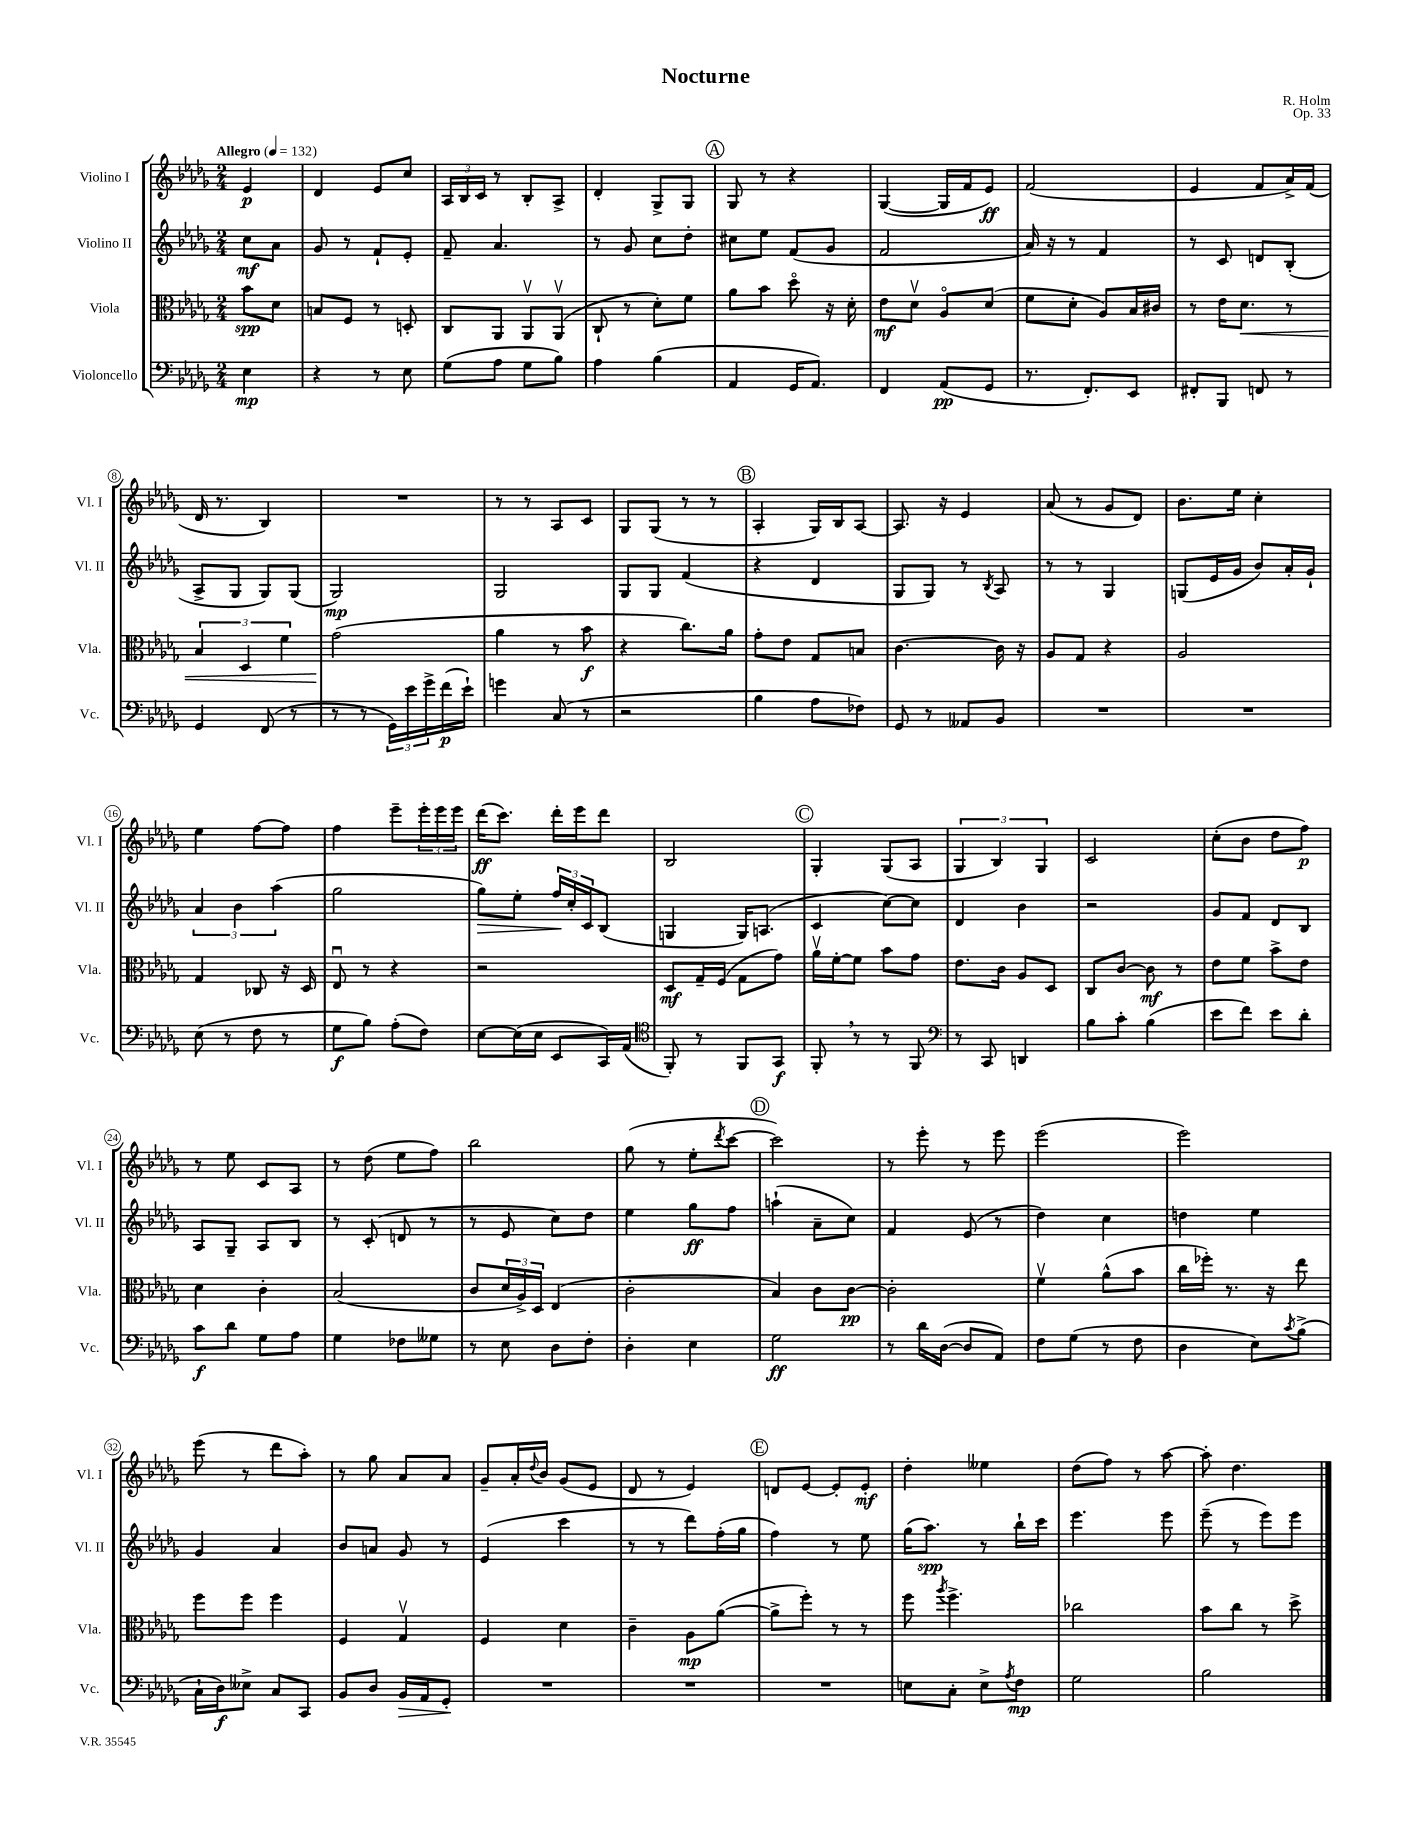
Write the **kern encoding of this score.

**kern	**dynam	**kern	**dynam	**kern	**dynam	**kern	**dynam
*part4	*part4	*part3	*part3	*part2	*part2	*part1	*part1
*staff4	*staff4	*staff3	*staff3	*staff2	*staff2	*staff1	*staff1
*I"Violoncello	*	*I"Viola	*	*I"Violino II	*	*I"Violino I	*
*I'Vc.	*	*I'Vla.	*	*I'Vl. II	*	*I'Vl. I	*
*clefF4	*	*clefC3	*	*clefG2	*	*clefG2	*
*k[b-e-a-d-g-]	*	*k[b-e-a-d-g-]	*	*k[b-e-a-d-g-]	*	*k[b-e-a-d-g-]	*
*M2/4	*	*M2/4	*	*M2/4	*	*M2/4	*
*MM132	*	*MM132	*	*MM132	*	*MM132	*
=	=	=	=	=	=	=	=
!	!	!	!	!	!	!LO:TX:a:B:t=Allegro	!
4E-\	mp	8b-\L	spp	8cc\L	mf	4e-/	p
.	.	8d-\J	.	8a-\J	.	.	.
=1	=1	=1	=1	=1	=1	=1	=1
4r	.	8Bn/L	.	8g-/	.	4d-/	.
.	.	8F/J	.	8r	.	.	.
8r	.	8r	.	8f`/L	.	8e-/L	.
8E-\	.	8Dn'/	.	8e-'/J	.	8cc/J	.
=2	=2	=2	=2	=2	=2	=2	=2
(8G-\L	.	8C/L	.	8f~/	.	24A-/LL	.
.	.	.	.	.	.	24B-/	.
.	.	.	.	.	.	24c/JJ	.
8A-\J	.	8AA-/J	.	4.a-/	.	8r	.
8G-\L	.	8AA-v/L	.	.	.	8B-'/L	.
8B-\J)	.	(8AA-v/J	.	.	.	8A-^/J	.
=3	=3	=3	=3	=3	=3	=3	=3
4A-\	.	8C`/	.	8r	.	4d-'/	.
.	.	8r	.	8g-/	.	.	.
(4B-\	.	8d-'\L)	.	8cc\L	.	8G-^/L	.
.	.	8f\J	.	8dd-'\J	.	8G-/J	.
!!LO:REH:place=s1:t=A
=4	=4	=4	=4	=4	=4	=4	=4
4AA-/	.	8a-\L	.	8cc#X\L	.	8G-/	.
.	.	8b-\J	.	8ee-\J	.	8r	.
16GG-/KL	.	8dd-\	.	(8f/L	.	4r	.
8.AA-/J)	.	.	.	.	.	.	.
.	.	16r	.	8g-/J	.	.	.
.	.	16d-'\	.	.	.	.	.
=5	=5	=5	=5	=5	=5	=5	=5
4FF/	.	8e-\L	mf	2f/	.	([4G-/	.
.	.	8d-v\J	.	.	.	.	.
(8AA-/L	pp	8A-/L	.	.	.	16G-/LL]	.
.	.	.	.	.	.	16f/J	.
8GG-/J	.	(8d-/J	.	.	.	8e-/J)	ff
=6	=6	=6	=6	=6	=6	=6	=6
8.r	.	8f\L	.	16a-/)	.	(2f/	.
.	.	.	.	16r	.	.	.
.	.	8d-'\J	.	8r	.	.	.
8.FF'/L)	.	.	.	.	.	.	.
.	.	8A-/L)	.	4f/	.	.	.
8EE-/J	.	16B-/L	.	.	.	.	.
.	.	16c#X/JJ	.	.	.	.	.
=7	=7	=7	=7	=7	=7	=7	=7
8FF#X'/L	.	8r	.	8r	.	4e-/	.
8BBB-/J	.	16e-\KL	.	8c/	.	.	.
!	!	!	!LO:HP:b	!	!	!	!
.	.	8.d-\J	<	.	.	.	.
8FFn/	.	.	.	8dn/L	.	8f/L	.
8r	.	8r	.	(8B-'/J	.	16a-^/L)	.
.	.	.	.	.	.	(16f/JJ	.
!!LO:LB:g=z
=8	=8	=8	=8	=8	=8	=8	=8
4GG-/	.	6B-/	.	8A-^/L	.	16d-/	.
.	.	.	.	.	.	8.r	.
.	.	.	.	8G-/J	.	.	.
.	.	6D-/	.	.	.	.	.
(8FF/	.	.	.	8G-/L)	.	4B-/)	.
.	.	6f\	.	.	.	.	.
8r	.	.	.	(8G-/J	.	.	.
=9	=9	=9	=9	=9	=9	=9	=9
8r	.	(2g-\	.	2G-/)	mp	2r	.
8r	.	.	.	.	.	.	.
24GG-\LL)	.	.	.	.	.	.	.
24e-\	.	.	.	.	.	.	.
24g-^\	.	.	.	.	.	.	.
(16f\	p	.	.	.	.	.	.
16e-`\JJ)	.	.	.	.	.	.	.
.	.	.	[	.	.	.	.
=10	=10	=10	=10	=10	=10	=10	=10
4gn\	.	4a-\	.	2G-/	.	8r	.
.	.	.	.	.	.	8r	.
(8C/	.	8r	.	.	.	8A-/L	.
8r	.	8b-\	f	.	.	8c/J	.
=11	=11	=11	=11	=11	=11	=11	=11
2r	.	4r	.	8G-/L	.	8G-/L	.
.	.	.	.	8G-/J	.	(8G-/J	.
.	.	8.cc\L)	.	(4f/	.	8r	.
.	.	.	.	.	.	8r	.
.	.	16a-\Jk	.	.	.	.	.
!!LO:REH:place=s1:t=B
=12	=12	=12	=12	=12	=12	=12	=12
4B-\	.	8g-'\L	.	4r	.	4A-'/	.
.	.	8e-\J	.	.	.	.	.
8A-\L	.	8G-/L	.	4d-/	.	16G-/LL)	.
.	.	.	.	.	.	16B-/J	.
8F-X\J)	.	8Bn/J	.	.	.	[8A-/J	.
=13	=13	=13	=13	=13	=13	=13	=13
8GG-/	.	[4.c\	.	8G-/L	.	8.A-/]	.
8r	.	.	.	8G-/J)	.	.	.
.	.	.	.	.	.	16r	.
8AA--X/L	.	.	.	8r	.	4e-/	.
.	.	.	.	8qB-/	.	.	.
8BB-/J	.	16c\]	.	8A-/	.	.	.
.	.	16r	.	.	.	.	.
=14	=14	=14	=14	=14	=14	=14	=14
2r	.	8A-/L	.	8r	.	(8a-/	.
.	.	8G-/J	.	8r	.	8r	.
.	.	4r	.	4G-/	.	8g-/L	.
.	.	.	.	.	.	8d-/J)	.
=15	=15	=15	=15	=15	=15	=15	=15
2r	.	2A-/	.	(8Gn/L	.	8.b-\L	.
.	.	.	.	16e-/L	.	.	.
.	.	.	.	16g-/JJ	.	16ee-\Jk	.
.	.	.	.	8b-/L)	.	4cc'\	.
.	.	.	.	16a-'/L	.	.	.
.	.	.	.	16g-`/JJ	.	.	.
!!LO:LB:g=z
=16	=16	=16	=16	=16	=16	=16	=16
(8E-\	.	4G-/	.	6a-/	.	4ee-\	.
8r	.	.	.	.	.	.	.
.	.	.	.	6b-\	.	.	.
8F\	.	8C-X/	.	.	.	[8ff\L	.
.	.	.	.	(6aa-\	.	.	.
8r	.	16r	.	.	.	8ff\J]	.
.	.	16D-/	.	.	.	.	.
=17	=17	=17	=17	=17	=17	=17	=17
8G-\L	f	8E-u/	.	2gg-\	.	4ff\	.
8B-\J)	.	8r	.	.	.	.	.
(8A-'\L	.	4r	.	.	.	8eee-~\L	.
8F\J)	.	.	.	.	.	24eee-'\L	.
.	.	.	.	.	.	24eee-\	.
.	.	.	.	.	.	24eee-\JJ	.
=18	=18	=18	=18	=18	=18	=18	=18
!	!	!	!	!	!LO:HP:b	!	!
[8E-\L	.	2r	.	8gg-\L)	>	(16ddd-\KL	ff
.	.	.	.	.	.	8.ccc\J)	.
(16E-\L]	.	.	.	8ee-'\J	.	.	.
16E-\JJ	.	.	.	.	.	.	.
8EE-/L	.	.	.	24ff/LL	.	16ddd-'\LL	.
.	.	.	.	24cc'/	]	.	.
.	.	.	.	.	.	16eee-\J	.
.	.	.	.	24c/J	.	.	.
16CC/L)	.	.	.	(8B-/J	.	8ddd-\J	.
(16AA-/JJ	.	.	.	.	.	.	.
=19	=19	=19	=19	=19	=19	=19	=19
*clefC4	*	*	*	*	*	*	*
8FF'/)	.	8D-/L	mf	4Gn/	.	2B-/	.
8r	.	16G-~/L	.	.	.	.	.
.	.	(16F/JJ	.	.	.	.	.
8FF/L	.	8G-\L	.	16G/KL)	.	.	.
.	.	.	.	(8.An/J	.	.	.
8GG-/J	f	8g-\J)	.	.	.	.	.
!!LO:REH:place=s1:t=C
=20	=20	=20	=20	=20	=20	=20	=20
8FF',/	.	16a-v\LL	.	4c/	.	4G-'/	.
.	.	[16f'\J	.	.	.	.	.
8r	.	8f\J]	.	.	.	.	.
8r	.	8b-\L	.	[8cc\L)	.	(8G-/L	.
8FF/	.	8g-\J	.	8cc\J]	.	8A-/J	.
=21	=21	=21	=21	=21	=21	=21	=21
*clefF4	*	*	*	*	*	*	*
8r	.	8.e-\L	.	4d-/	.	6G-/	.
8CC/	.	.	.	.	.	.	.
.	.	.	.	.	.	6B-/)	.
.	.	16c\Jk	.	.	.	.	.
4DDn/	.	8A-/L	.	4b-\	.	.	.
.	.	.	.	.	.	6G-/	.
.	.	8D-/J	.	.	.	.	.
=22	=22	=22	=22	=22	=22	=22	=22
8B-\L	.	8C/L	.	2r	.	2c/	.
8c'\J	.	[8c/J	.	.	.	.	.
(4B-\	.	8c\]	mf	.	.	.	.
.	.	8r	.	.	.	.	.
=23	=23	=23	=23	=23	=23	=23	=23
8e-\L	.	8e-\L	.	8g-/L	.	(8cc'\L	.
8f\J)	.	8f\J	.	8f/J	.	8b-\J	.
8e-\L	.	8b-^\L	.	8d-/L	.	8dd-\L	.
8d-'\J	.	8e-\J	.	8B-/J	.	8ff\J)	p
!!LO:LB:g=z
=24	=24	=24	=24	=24	=24	=24	=24
8c\L	f	4d-\	.	8A-/L	.	8r	.
8d-\J	.	.	.	8G-~/J	.	8ee-\	.
8G-\L	.	4c'\	.	8A-/L	.	8c/L	.
8A-\J	.	.	.	8B-/J	.	8A-/J	.
=25	=25	=25	=25	=25	=25	=25	=25
4G-\	.	(2B-/	.	8r	.	8r	.
.	.	.	.	(8c'/	.	(8dd-\	.
8F-X\L	.	.	.	8dn/	.	8ee-\L	.
8G--X\J	.	.	.	8r	.	8ff\J)	.
=26	=26	=26	=26	=26	=26	=26	=26
8r	.	8c/L	.	8r	.	2bb-\	.
8E-\	.	24d-/L	.	8e-/	.	.	.
.	.	24A-^/)	.	.	.	.	.
.	.	24D-/JJ	.	.	.	.	.
8D-\L	.	(4E-/	.	8cc\L)	.	.	.
8F'\J	.	.	.	8dd-\J	.	.	.
=27	=27	=27	=27	=27	=27	=27	=27
4D-'\	.	2c'\	.	4ee-\	.	(8gg-\	.
.	.	.	.	.	.	8r	.
4E-\	.	.	.	8gg-\L	ff	8ee-'\L	.
.	.	.	.	.	.	8qddd-/	.
.	.	.	.	8ff\J	.	[8ccc\J	.
!!LO:REH:place=s1:t=D
=28	=28	=28	=28	=28	=28	=28	=28
2G-\	ff	4B-/)	.	(4aan`\	.	2ccc\])	.
.	.	8c\L	.	8a-~\L	.	.	.
.	.	[8c\J	pp	8cc\J)	.	.	.
=29	=29	=29	=29	=29	=29	=29	=29
8r	.	2c'\]	.	4f/	.	8r	.
16d-\LL	.	.	.	.	.	8eee-'\	.
([16D-\JJ	.	.	.	.	.	.	.
8D-/L]	.	.	.	(8e-/	.	8r	.
8AA-/J)	.	.	.	8r	.	8eee-\	.
=30	=30	=30	=30	=30	=30	=30	=30
8F\L	.	4fv\	.	4dd-\)	.	(2eee-\	.
(8G-\J	.	.	.	.	.	.	.
8r	.	(8a-^^\L	.	4cc\	.	.	.
8F\	.	8b-\J	.	.	.	.	.
=31	=31	=31	=31	=31	=31	=31	=31
4D-\	.	16cc\LL	.	4ddn\	.	2eee-\)	.
.	.	16ff-X'\JJ)	.	.	.	.	.
.	.	8.r	.	.	.	.	.
8E-\L)	.	.	.	4ee-\	.	.	.
.	.	16r	.	.	.	.	.
8qc/	.	.	.	.	.	.	.
(8B-^\J	.	8ee-\	.	.	.	.	.
!!LO:LB:g=z
=32	=32	=32	=32	=32	=32	=32	=32
16C`\LL	.	8ff\L	.	4g-/	.	(8eee-\	.
16D-\J)	f	.	.	.	.	.	.
8E--X^\J	.	8ff\J	.	.	.	8r	.
8C/L	.	4ff\	.	4a-/	.	8ddd-\L	.
8CC/J	.	.	.	.	.	8aa-'\J)	.
=33	=33	=33	=33	=33	=33	=33	=33
8BB-/L	.	4F/	.	8b-/L	.	8r	.
8D-/J	.	.	.	8an/J	.	8gg-\	.
!	!LO:HP:b	!	!	!	!	!	!
16BB-/LL	>	4G-v/	.	8g-/	.	8a-/L	.
16AA-/J	.	.	.	.	.	.	.
8GG-'/J	.	.	.	8r	.	8a-/J	.
.	]	.	.	.	.	.	.
=34	=34	=34	=34	=34	=34	=34	=34
2r	.	4F/	.	(4e-/	.	8g-~/L	.
.	.	.	.	.	.	16a-'/L	.
.	.	.	.	.	.	8qqdd-/	.
.	.	.	.	.	.	16b-/JJ	.
.	.	4d-\	.	4ccc\	.	(8g-/L	.
.	.	.	.	.	.	8e-/J	.
=35	=35	=35	=35	=35	=35	=35	=35
2r	.	4c~\	.	8r	.	8d-/	.
.	.	.	.	8r	.	8r	.
.	.	8A-\L	mp	8ddd-\L)	.	4e-/)	.
.	.	([8a-\J	.	(16ff'\L	.	.	.
.	.	.	.	16gg-\JJ	.	.	.
!!LO:REH:place=s1:t=E
=36	=36	=36	=36	=36	=36	=36	=36
2r	.	8a-^\L]	.	4ff\)	.	8dn/L	.
.	.	8ff'\J)	.	.	.	[8e-/J	.
.	.	8r	.	8r	.	8e-'/L]	.
.	.	8r	.	8ee-\	.	8e-'/J	mf
=37	=37	=37	=37	=37	=37	=37	=37
8En\L	.	8ff\	.	(16gg-\KL	.	4dd-'\	.
.	.	.	.	8.aa-\J)	spp	.	.
.	.	8qaa-/	.	.	.	.	.
8C'\J	.	4.ff^\	.	.	.	.	.
8E^\L	.	.	.	8r	.	4ee--X\	.
8qA-/	.	.	.	.	.	.	.
8F\J	mp	.	.	16bb-`\LL	.	.	.
.	.	.	.	16ccc\JJ	.	.	.
=38	=38	=38	=38	=38	=38	=38	=38
2G-\	.	2cc-X\	.	4.eee-\	.	(8dd-\L	.
.	.	.	.	.	.	8ff\J)	.
.	.	.	.	.	.	8r	.
.	.	.	.	8eee-\	.	[8aa-\	.
=39	=39	=39	=39	=39	=39	=39	=39
2B-\	.	8b-\L	.	(8eee-~\	.	8aa-'\]	.
.	.	8cc\J	.	8r	.	4.dd-\	.
.	.	8r	.	8eee-\L)	.	.	.
.	.	8dd-^\	.	8eee-\J	.	.	.
==	==	==	==	==	==	==	==
*-	*-	*-	*-	*-	*-	*-	*-
